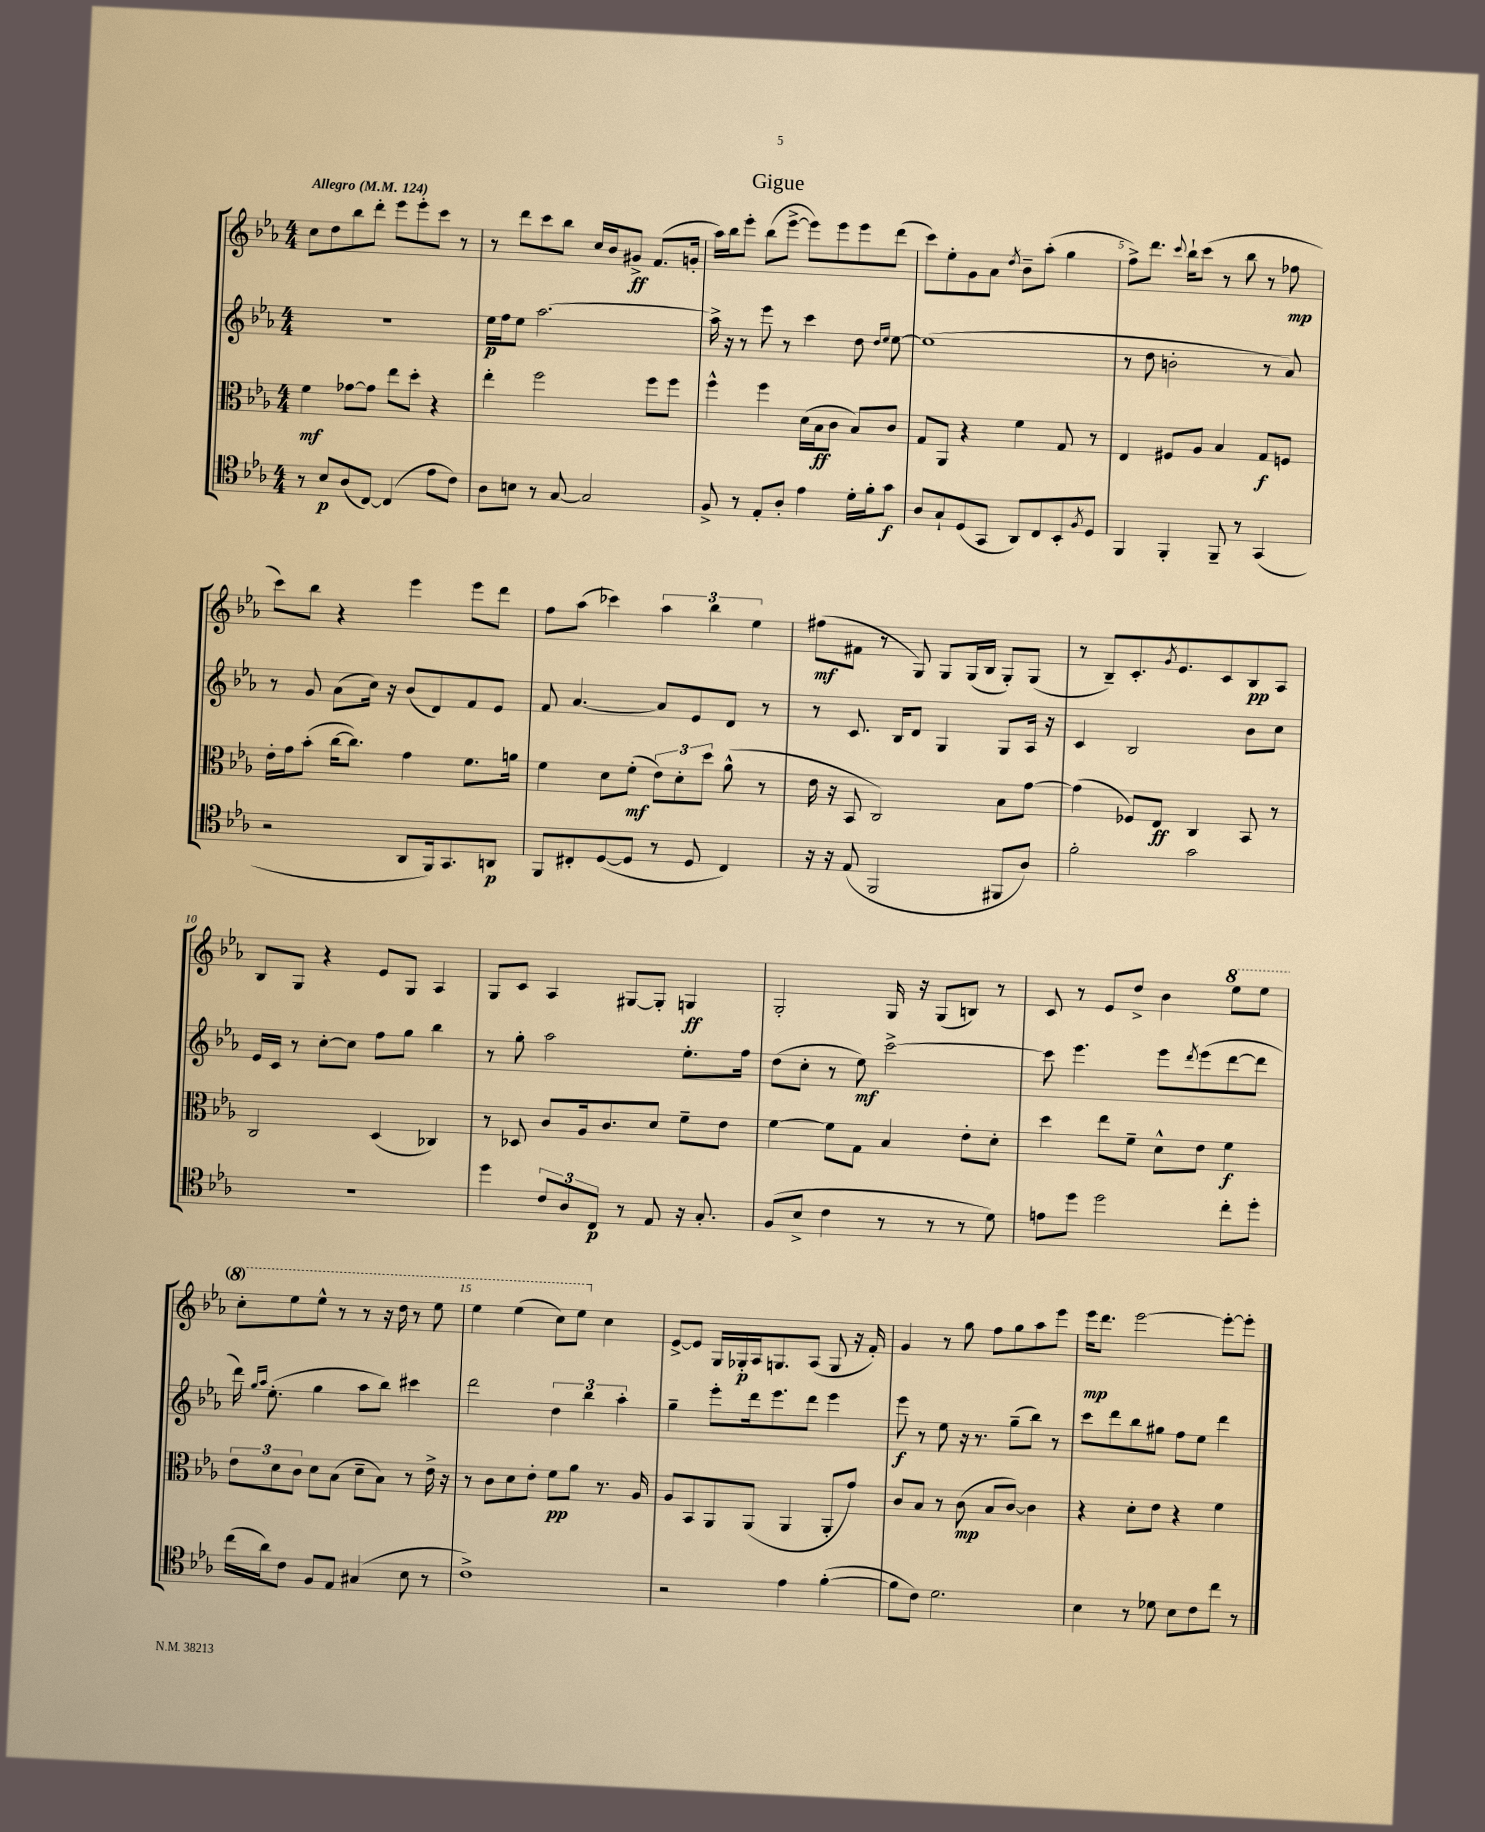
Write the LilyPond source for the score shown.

\header { title = "Gigue" }
<<
\new StaffGroup <<
\new Staff = "s0" {
    \clef treble \key ees \major \numericTimeSignature \time 4/4 \tempo "Allegro" 4 = 124
    c''8 d''8 bes''8 d'''8-. ees'''8 ees'''8-. c'''8 r8 |
    r8 d'''8 c'''8 bes''8 c''16 bes'16 gis'8->\ff f'8.( g'16-. |
    aes''16) bes''16 ees'''8-. bes''8( ees'''8~-> ees'''8) ees'''8 ees'''8 d'''8( |
    c'''8) ees''8-. g'8 aes'8 \acciaccatura { d''8 } bes'8-- aes''8-.( g''4 |
    f''8->) d'''8. \appoggiatura { c'''8 } bes''16-! c'''8( r8 bes''8 r8 fes''8\mp |
    c'''8) bes''8 r4 ees'''4 ees'''8 d'''8 |
    f''8 aes''8( ces'''4) \tuplet 3/2 { aes''4 bes''4 ees''4 } |
    fis''8\mf( fis'8 r8 g8) g8 g16( bes16 g8-.) g8( |
    r8 bes8--) c'8.-. \acciaccatura { g'8 } ees'8. c'8 bes8\pp aes8 |
    bes8 g8 r4 ees'8 g8 aes4 |
    g8 c'8 aes4 gis8~ gis8-. g4\ff |
    g2-. g16 r16 g8( b8) r8 |
    c'8 r8 ees'8 d''8-> bes'4 \ottava #1 ees'''8 ees'''8 |
    c'''8-. ees'''8 ees'''8-^ r8 r8 r16 d'''16 r8 ees'''8 |
    ees'''4 ees'''4( c'''8) ees'''8 \ottava #0 c''4 |
    ees'8~-> ees'8 g16 ges16-.\p aes16 g8. aes8( g8 r16 f'16-.) |
    g'4 r8 g''8 f''8 g''8 aes''8 ees'''8 |
    ees'''16\mp d'''8. ees'''2~ ees'''8~-. ees'''8-. \bar "|." |
}
\new Staff = "s1" {
    \clef treble \key ees \major \numericTimeSignature \time 4/4
    R1 |
    ees''16\p f''16 ees''8 aes''2.~ |
    aes''16-> r16 r8 ees'''8 r8 c'''4 d''8 \grace { d''16 ees''16 } ees''8~ |
    ees''1( |
    r8 d''8 b'2-. r8 aes'8) |
    r8 g'8 aes'8( c''16) r16 bes'8( d'8) f'8 ees'8 |
    f'8 aes'4.~ aes'8 ees'8 d'8 r8 |
    r8 c'8. bes16 d'8 g4 g8 aes16 r16 |
    c'4 bes2 bes'8 c''8 |
    ees'16 c'16 r8 c''8~-. c''8 f''8 g''8 bes''4 |
    r8 g''8-. aes''2 ees''8.-. f''16 |
    d''8( c''8-. r8 ees''8\mf) c'''2~-> |
    c'''8 ees'''4. ees'''8 \acciaccatura { d'''8 } ees'''8( d'''8~ d'''8 |
    d'''16) \grace { g''16 aes''16 } ees''8.-.( g''4 aes''8 bes''8) cis'''4 |
    d'''2 \tuplet 3/2 { d''4 bes''4 aes''4-. } |
    g''4-- ees'''8-. d'''16 ees'''8. d'''8 ees'''4 |
    ees'''8\f r8 ees''8 r16 r8. g''8--( bes''8) r8 |
    c'''8 d'''8 bes''8 gis''8 f''8 ees''8 d'''4 \bar "|." |
}
\new Staff = "s2" {
    \clef alto \key ees \major \numericTimeSignature \time 4/4
    f'4\mf ges'8~ ges'8 ees''8 d''8-. r4 |
    ees''4-. f''2 f''8 f''8 |
    f''4-^ f''4 d'16( bes16\ff c'8 bes8) c'8 |
    g8 aes,8 r4 f'4 g8 r8 |
    ees4 fis8 aes8 bes4 g8\f f8 |
    ees'16-. g'16 bes'8-.( c''16~ c''8.) g'4 f'8. a'16 |
    f'4 d'8 f'8-.\mf( \tuplet 3/2 { ees'8) d'8-. d''8 } aes'8-^( r8 |
    ees'16 r16 bes,8 c2) bes8 g'8~ |
    g'4( fes8) ees8\ff c4 bes,8 r8 |
    c2 d4( ces4) |
    r8 des8 c'8 aes16 c'8. d'8 f'8-- ees'8 |
    f'4~ f'8 g8 bes4 ees'8-. d'8-. |
    d''4 ees''8 f'8-- d'8-^ ees'8 f'4\f |
    \tuplet 3/2 { ees'8 d'8 c'8 } d'8 bes8( d'8-- bes8) r8 ees'16-> r16 |
    r8 c'8 d'8 ees'8-. f'8\pp aes'8 r8. aes16 |
    aes8 bes,8 aes,8 aes,8( aes,4 aes,8-. g'8) |
    c'8 bes8 r8 c'8\mp( bes8 c'8~) c'4 |
    r4 d'8-. ees'8 r4 f'4 \bar "|." |
}
\new Staff = "s3" {
    \clef tenor \key ees \major \numericTimeSignature \time 4/4
    r8 bes8\p aes8( c8~) c4( ees'8 c'8) |
    aes8 b8 r8 g8~ g2 |
    f8-> r8 ees8-. aes8-. ees'4 d'16-. f'16-. g'8\f |
    aes8 g8-! d8( g,8 aes,8) c8 bes,8-. \acciaccatura { f8 } d8 |
    f,4 f,4-. f,8-- r8 g,4( |
    r2 aes,8 f,16) g,8. a,8\p |
    f,8 cis8-. d8~( d8 r8 d8 cis4) |
    r16 r16 ees8( f,2 fis,8 aes8) |
    f'2-. g'2 |
    R1 |
    d''4 \tuplet 3/2 { c'8 aes8 c8\p } r8 ees8 r16 g8.-. |
    f8( bes8-> c'4 r8 r8 r8 d'8) |
    e'8 d''8 d''2 c''8-. d''8-. |
    c''16( aes'16) c'8 f8 ees8 gis4( bes8 r8 |
    c'1->) |
    r2 ees'4 f'4~-.( |
    f'8 c'8) d'2. |
    bes4 r8 des'8 bes8 c'8 c''8 r8 \bar "|." |
}
>>
>>
\layout { \context { \Score \override BarNumber.break-visibility = ##(#f #t #t) barNumberVisibility = #(every-nth-bar-number-visible 5) } }
